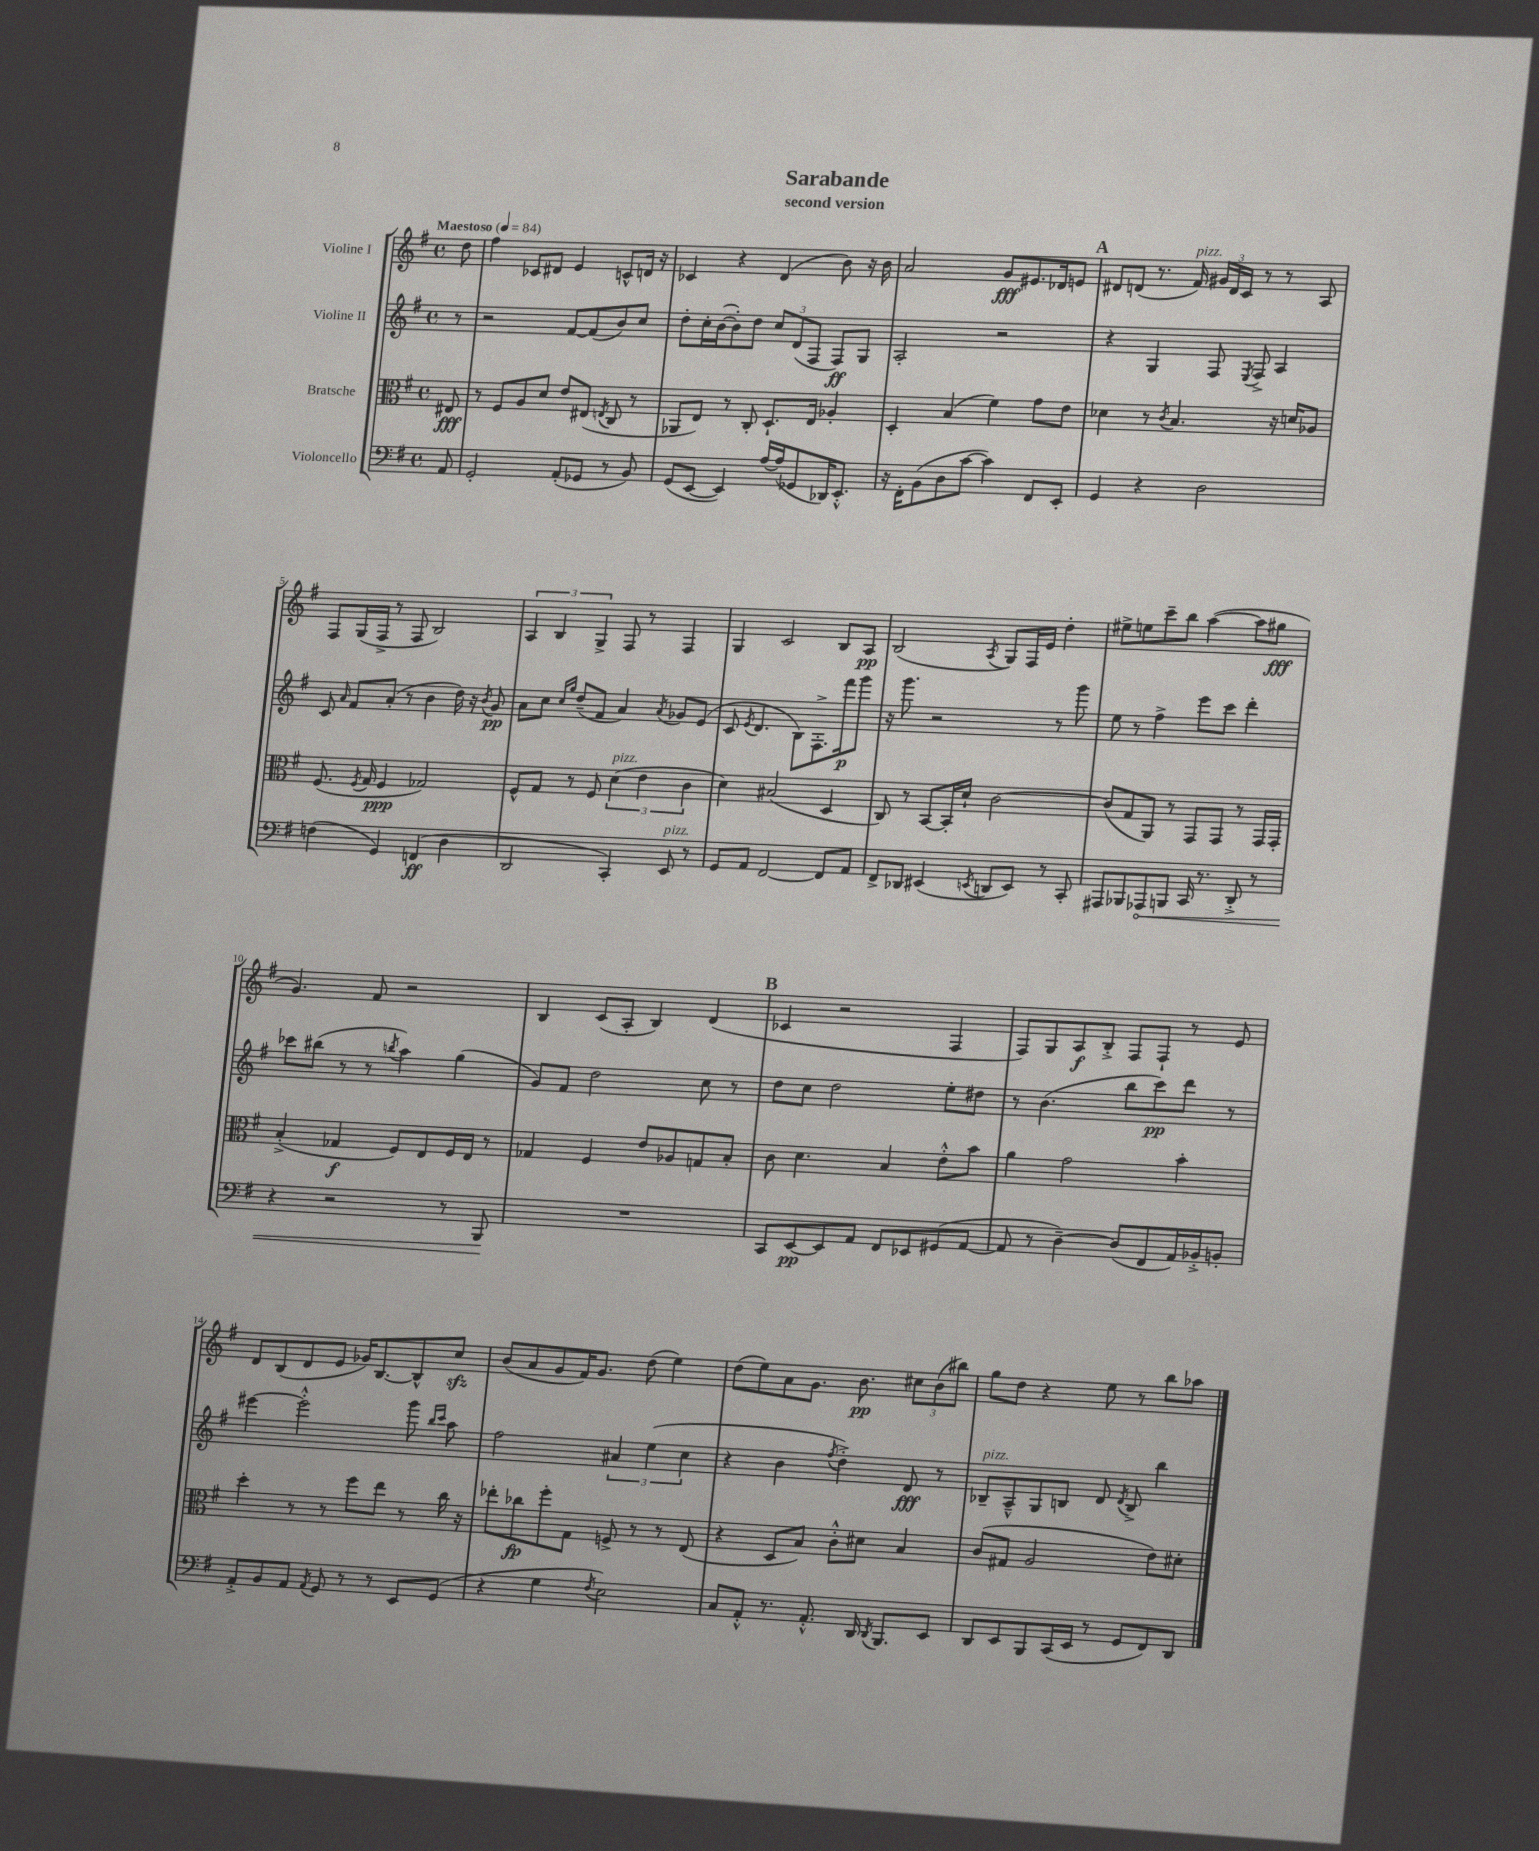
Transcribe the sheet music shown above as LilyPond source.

\header { title = "Sarabande" subtitle = "second version" }
<<
\new StaffGroup <<
\new Staff = "s0" \with { instrumentName = "Violine I" } {
    \clef treble \key g \major \defaultTimeSignature \time 4/4 \partial 8 \tempo "Maestoso" 4 = 84
    \autoBeamOff d''8 |
    fis''4 ces'8[ dis'8] e'4 c'8[-^ d'16] r16 |
    ces'4 r4 d'4( b'8) r16 b'16 |
    a'2 g'8[\fff eis'8. des'16 e'8] |
    \mark \markup { \bold "A" } dis'8[ d'8]( r8. fis'16^\markup { \italic "pizz." }) \tuplet 3/2 { gis'16[ d'16 c'16] } r8 r8 a8 |
    fis8[ g16( fis16]-> r8 fis8 b2) |
    \tuplet 3/2 { a4 b4 g4-> } fis8 r8 fis4 |
    g4 c'2 b8[ a8]\pp |
    b2( \acciaccatura { a8 } g8[) fis16 e'16] d''4-. |
    eis''8[-> e''8 c'''8-- b''8] a''4~( a''8[ gis''8]\fff |
    g'4.) fis'8 r2 |
    b4 c'8[( a8]-. b4) d'4( |
    \mark \markup { \bold "B" } ces'4 r2 fis4 |
    fis8[) g8 a8\f b8]-.-> fis8[ fis8]-! r8 e'8 |
    d'8[ b8( d'8 e'8] ges'16[) b8.~ b8-^ c''8]\sfz |
    b'8[( a'8 g'8 fis'16) g'8.] d''8( e''4) |
    d''8[( e''8) a'8 g'8.] b'8.\pp \tuplet 3/2 { cis''8[ b'8( bis''8]) } |
    g''8[ d''8] r4 e''8 r8 b''8[ aes''8] \bar "|." |
}
\new Staff = "s1" \with { instrumentName = "Violine II" } {
    \clef treble \key g \major \defaultTimeSignature \time 4/4 \partial 8
    \autoBeamOff r8 |
    r2 fis'8[~ fis'8( b'8) c''8] |
    d''8[-. c''16-. b'16~( b'8-.) d''8] \tuplet 3/2 { c''8[ d'8( fis8] } fis8[\ff) g8] |
    a2-. r2 |
    \mark \markup { \bold "A" } r4 g4 fis8 \acciaccatura { e8 } fis8-> a4 |
    c'8 \grace { a'16 } fis'8[ a'8]-.( r8 b'4 d''16) r16 \acciaccatura { b'8 } g'8\pp |
    a'8[ c''8] \grace { c''16[ g''16] } d''8[--( fis'8] a'4) \acciaccatura { a'8 } ges'8[ e'8]( |
    c'8 \acciaccatura { e'8 } d'4. b8[) fis8.-.-> fis'''16\p g'''8] |
    r16 g'''8. r2 r8 g'''8 |
    e''8 r8 fis''4-> e'''8[ c'''8] d'''4-. |
    ces'''8[ bis''8]( r8 r8 \acciaccatura { b''8 } a''4) g''4( |
    g'8[) fis'8] d''2 c''8 r8 |
    \mark \markup { \bold "B" } d''8[ c''8] d''2 e''8[-. dis''8] |
    r8 b'4.( b''8[ c'''8\pp) d'''8] r8 |
    eis'''4~ eis'''2-.-^ g'''8 \grace { b''16[ c'''16] } a''8 |
    fis''2 \tuplet 3/2 { ais'4 e''4( c''4 } |
    r4 b'4 \acciaccatura { fis''8 } d''4-.->) d'8\fff r8 |
    bes8[--^\markup { \italic "pizz." } a8---^ g8 b8] d'8 \acciaccatura { d'8 } b8-> b''4 \bar "|." |
}
\new Staff = "s2" \with { instrumentName = "Bratsche" } {
    \clef alto \key g \major \defaultTimeSignature \time 4/4 \partial 8
    \autoBeamOff eis8\fff |
    r8 fis8[ a8 d'8] e'8[ eis8]( \acciaccatura { e8 } c8 r8 |
    aes,8[ e8]) r8 c8-. d8.[-! e16] aes4-. |
    d4-. b4( fis'4) g'8[ e'8] |
    \mark \markup { \bold "A" } des'4 r8 \acciaccatura { c'8 } b4. r16 d'16[ aes8] |
    fis8.( \acciaccatura { fis8 } g16 fis4\ppp ges2) |
    fis8[-^ g8] r8 fis8 \tuplet 3/2 { d'4^\markup { \italic "pizz." }( e'4 c'4 } |
    d'4) bis2( d4 |
    c8) r8 b,8[~ b,16-. d'16]-! c'2~ |
    c'8[( g8 a,8]) r8 g,8[ g,8] r8 g,16[ g,16]-. |
    b4-.->( ges4\f fis8[) e8 fis16 e16] r8 |
    ges4 fis4 e'8[ aes8 g8 b8]-. |
    \mark \markup { \bold "B" } c'8 d'4. b4 e'8[-.-^ b'8] |
    a'4 g'2 b'4-. |
    d''4-. r8 r8 fis''8[ e''8] r8 c''16 r16 |
    ees''8[-. ces''8\fp fis''8-. g8] f8-> r8 r8 e8( |
    r4 d8[ b8]) c'8[-.-^ dis'8] b4 |
    c'8[( gis8] a2 e'8[) dis'8]-. \bar "|." |
}
\new Staff = "s3" \with { instrumentName = "Violoncello" } {
    \clef bass \key g \major \defaultTimeSignature \time 4/4 \partial 8
    \autoBeamOff a,8 |
    g,2-. a,8[-.( ges,8] r8 b,8) |
    g,8[( e,8]~ e,4) a16[~ a16( ges,8 des,16) e,8.]-.-^ |
    r16 fis,16[-. b,8( d8 c'8]~ c'4) fis,8[ e,8]-. |
    \mark \markup { \bold "A" } g,4 r4 d2 |
    f4( g,4) f,4\ff( d4 |
    d,2 c,4-.) e,8^\markup { \italic "pizz." } r8 |
    g,8[ a,8] fis,2~ fis,8[ a,8] |
    fis,8[-> des,8] eis,4( \acciaccatura { e,8 } d,8[ e,8]) r8 c,8-. |
    ais,,8[ bes,,8 \once \override Hairpin.circled-tip = ##t aes,,8\< b,,8] c,16 r8. d,8-.-> r8 |
    r4 r2 r8 b,,8\! |
    R1 |
    \mark \markup { \bold "B" } c,8[ e,8~\pp e,8 a,8] fis,8[ ees,8 gis,8( a,8]~ |
    a,8 r8 d4~--) d8[( fis,8 a,16) bes,16-.-> b,8]-. |
    a,8[-.-> b,8 a,8] \acciaccatura { a,8 } g,8 r8 r8 e,8[ g,8]( |
    r4 g4 \acciaccatura { fis8 } e2) |
    c8[ a,8]-.-^ r8. a,8.-.-^ d,16 \acciaccatura { d,8 } b,,8.[ e,8] |
    d,8[ e,8 b,,8 c,16( e,16] r8 g,8[ fis,8) d,8] \bar "|." |
}
>>
>>
